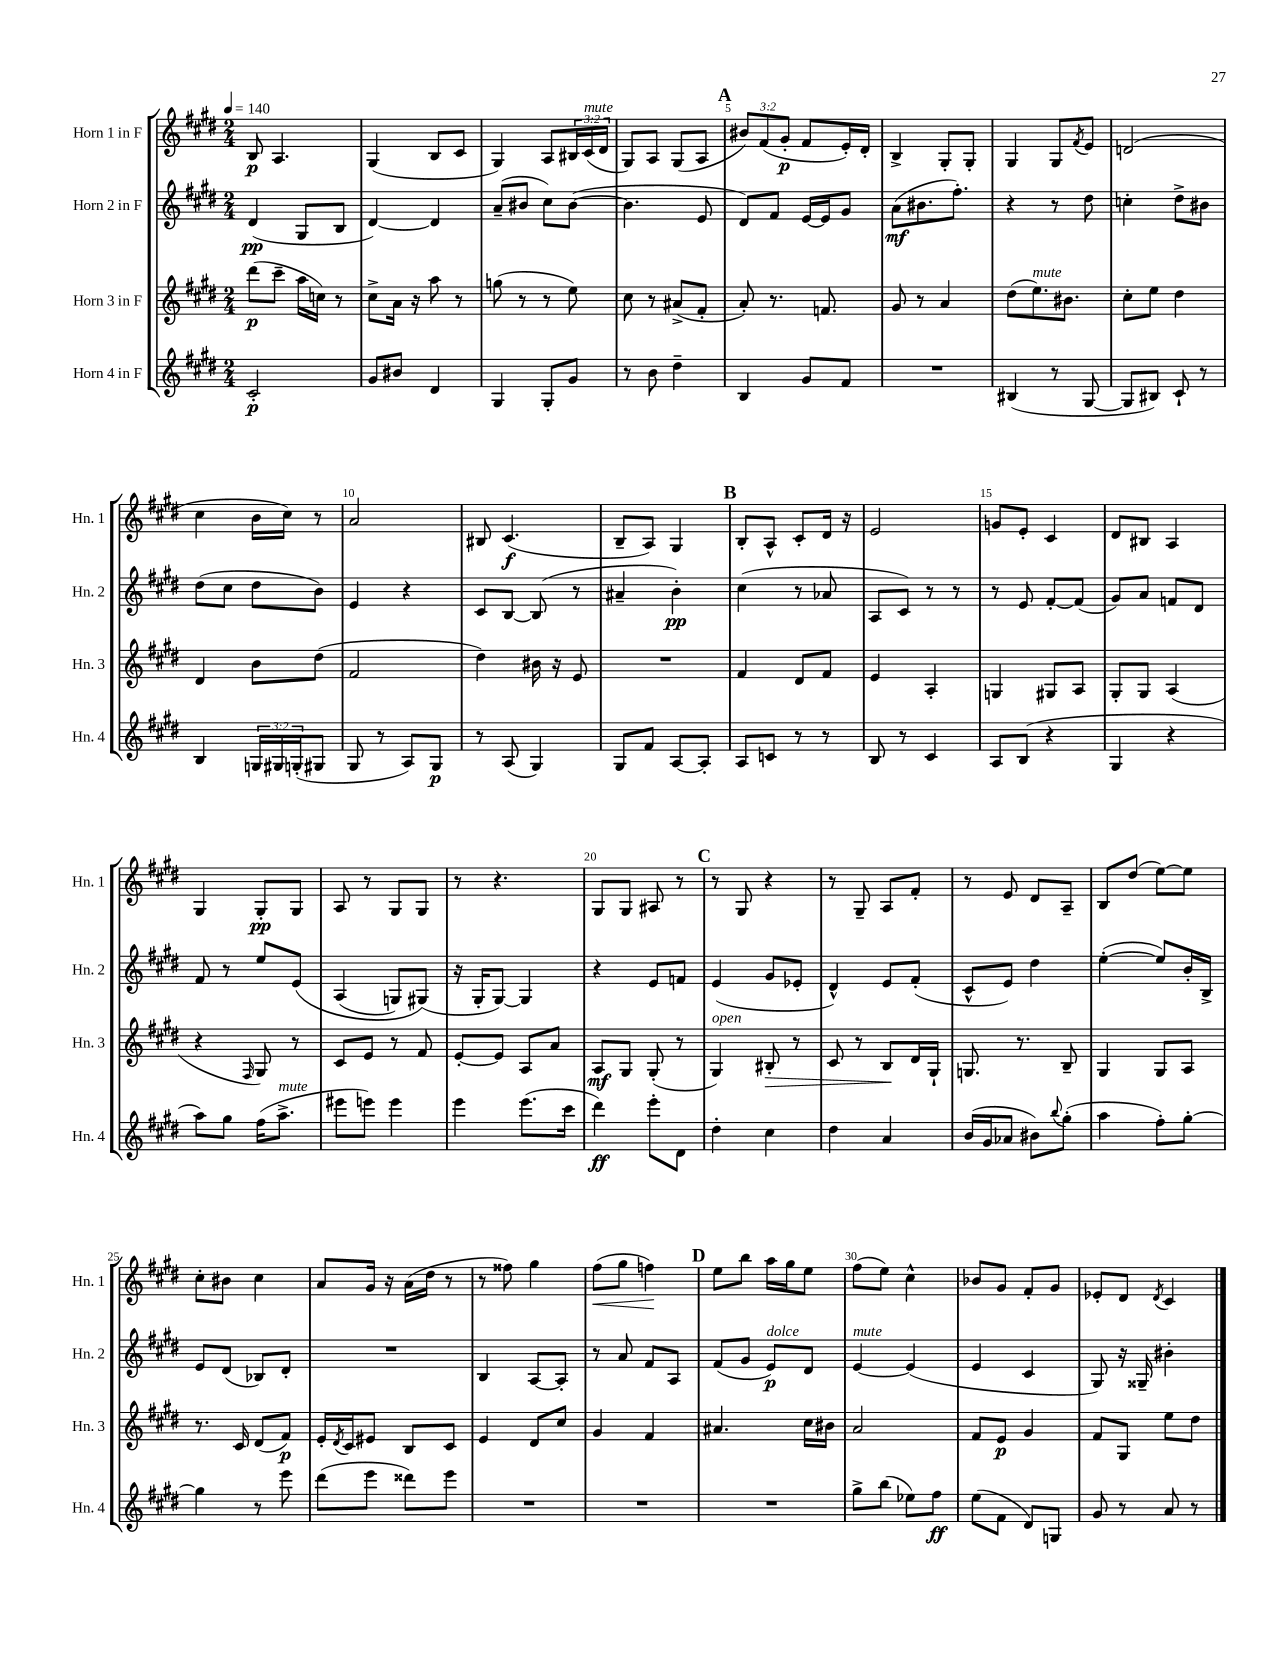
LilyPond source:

<<
\new StaffGroup <<
\new Staff = "s0" \with { instrumentName = "Horn 1 in F" shortInstrumentName = "Hn. 1" } {
    \clef treble \key e \major \numericTimeSignature \time 2/4 \override Staff.TupletNumber.text = #tuplet-number::calc-fraction-text \tempo 4 = 140
    b8\p a4. |
    gis4( b8 cis'8 |
    gis4) a8 \tuplet 3/2 { bis16 cis'16^\markup { \italic "mute" }( dis'16 } |
    gis8) a8 gis8( a8 |
    \mark \markup { \bold "A" } \tuplet 3/2 { bis'8) fis'8( gis'8-.\p } fis'8 e'16-.) dis'16-. |
    b4-> gis8-. gis8-. |
    gis4 gis8 \acciaccatura { fis'8 } e'8 |
    d'2( |
    cis''4 b'16 cis''16) r8 |
    a'2 |
    bis8 cis'4.\f( |
    b8-- a8) gis4 |
    \mark \markup { \bold "B" } b8-. a8-^ cis'8-. dis'16 r16 |
    e'2 |
    g'8 e'8-. cis'4 |
    dis'8 bis8 a4 |
    gis4 gis8-.\pp gis8 |
    a8 r8 gis8 gis8 |
    r8 r4. |
    gis8 gis8 ais8 r8 |
    \mark \markup { \bold "C" } r8 gis8 r4 |
    r8 gis8-- a8 fis'8-. |
    r8 e'8 dis'8 a8-- |
    b8 dis''8( e''8~) e''8 |
    cis''8-. bis'8 cis''4 |
    a'8 gis'16 r16 a'16( dis''16 r8 |
    r8 fisis''8) gis''4 |
    fis''8\<( gis''8 f''4\!) |
    \mark \markup { \bold "D" } e''8 b''8 a''16 gis''16 e''8 |
    fis''8( e''8) cis''4-^ |
    bes'8 gis'8 fis'8-. gis'8 |
    ees'8-. dis'8 \acciaccatura { dis'8 } cis'4 \bar "|." |
}
\new Staff = "s1" \with { instrumentName = "Horn 2 in F" shortInstrumentName = "Hn. 2" } {
    \clef treble \key e \major \numericTimeSignature \time 2/4
    dis'4\pp( gis8 b8 |
    dis'4~) dis'4 |
    a'8--( bis'8 cis''8) bis'8~( |
    bis'4. e'8 |
    \mark \markup { \bold "A" } dis'8) fis'8 e'16~ e'16 gis'8 |
    a'8\mf( bis'8. fis''8.-.) |
    r4 r8 dis''8 |
    c''4-. dis''8-> bis'8 |
    dis''8( cis''8 dis''8 b'8) |
    e'4 r4 |
    cis'8 b8~ b8( r8 |
    ais'4-- b'4-.\pp) |
    \mark \markup { \bold "B" } cis''4( r8 aes'8 |
    a8 cis'8) r8 r8 |
    r8 e'8 fis'8~-. fis'8( |
    gis'8) a'8 f'8 dis'8 |
    fis'8 r8 e''8 e'8\( |
    a4( g8) gis8(\) |
    r16 gis16-. gis8~) gis4 |
    r4 e'8 f'8 |
    \mark \markup { \bold "C" } e'4( gis'8 ees'8-. |
    dis'4-^) e'8 fis'8-.( |
    cis'8-^ e'8) dis''4 |
    e''4~-.( e''8) b'16-. b16-> |
    e'8 dis'8( bes8) dis'8-. |
    R2 |
    b4 a8~ a8-. |
    r8 a'8 fis'8 a8 |
    \mark \markup { \bold "D" } fis'8( gis'8 e'8\p^\markup { \italic "dolce" }) dis'8 |
    e'4~^\markup { \italic "mute" } e'4( |
    e'4 cis'4 |
    gis8) r16 gisis16-- bis'4-. \bar "|." |
}
\new Staff = "s2" \with { instrumentName = "Horn 3 in F" shortInstrumentName = "Hn. 3" } {
    \clef treble \key e \major \numericTimeSignature \time 2/4
    dis'''8\p( cis'''8-- a''16 c''16) r8 |
    cis''8-> a'16 r16 a''8 r8 |
    g''8( r8 r8 e''8) |
    cis''8 r8 ais'8->( fis'8-. |
    \mark \markup { \bold "A" } a'8-.) r8. f'8. |
    gis'8 r8 a'4 |
    dis''8( e''8.^\markup { \italic "mute" }) bis'8. |
    cis''8-. e''8 dis''4 |
    dis'4 b'8 dis''8( |
    fis'2 |
    dis''4) bis'16 r16 e'8 |
    R2 |
    \mark \markup { \bold "B" } fis'4 dis'8 fis'8 |
    e'4 a4-. |
    g4 gis8 a8 |
    gis8-. gis8 a4( |
    r4 \grace { fis16 } gis8) r8 |
    cis'8 e'8 r8 fis'8 |
    e'8~-. e'8 a8 a'8 |
    a8\mf gis8 gis8-.( r8 |
    \mark \markup { \bold "C" } gis4^\markup { \italic "open" }) bis8-.\> r8 |
    cis'8 r8 b8\! dis'16 gis16-! |
    g8. r8. b8-- |
    gis4 gis8 a8 |
    r8. cis'16 dis'8( fis'8\p) |
    e'16-. \acciaccatura { dis'8 } cis'16 eis'8 b8 cis'8 |
    e'4 dis'8 cis''8 |
    gis'4 fis'4 |
    \mark \markup { \bold "D" } ais'4. cis''16 bis'16 |
    a'2 |
    fis'8 e'8\p gis'4 |
    fis'8 gis8 e''8 dis''8 \bar "|." |
}
\new Staff = "s3" \with { instrumentName = "Horn 4 in F" shortInstrumentName = "Hn. 4" } {
    \clef treble \key e \major \numericTimeSignature \time 2/4 \override Staff.TupletNumber.text = #tuplet-number::calc-fraction-text
    cis'2-.\p |
    gis'8 bis'8 dis'4 |
    gis4 gis8-. gis'8 |
    r8 b'8 dis''4-- |
    \mark \markup { \bold "A" } b4 gis'8 fis'8 |
    R2 |
    bis4( r8 gis8~ |
    gis8 bis8) cis'8-! r8 |
    b4 \tuplet 3/2 { g16 gis16 g16-.( } gis8 |
    gis8 r8 a8) gis8\p |
    r8 a8( gis4) |
    gis8 fis'8 a8~ a8-. |
    \mark \markup { \bold "B" } a8 c'8 r8 r8 |
    b8 r8 cis'4 |
    a8 b8( r4 |
    gis4 r4 |
    a''8) gis''8 fis''16( a''8.->^\markup { \italic "mute" } |
    eis'''8 e'''8) e'''4 |
    e'''4 e'''8.( cis'''16 |
    dis'''4\ff) e'''8-. dis'8 |
    \mark \markup { \bold "C" } dis''4-. cis''4 |
    dis''4 a'4 |
    b'16( gis'16 aes'8 bis'8) \appoggiatura { b''8 } gis''8-.( |
    a''4 fis''8-.) gis''8~-. |
    gis''4 r8 e'''8 |
    dis'''8( e'''8 disis'''8) e'''8 |
    R2 |
    R2 |
    \mark \markup { \bold "D" } R2 |
    gis''8-> b''8( ees''8) fis''8\ff |
    e''8( fis'8 dis'8) g8 |
    gis'8 r8 a'8 r8 \bar "|." |
}
>>
>>
\layout { \context { \Score \override BarNumber.break-visibility = ##(#f #t #t) barNumberVisibility = #(every-nth-bar-number-visible 5) } }
